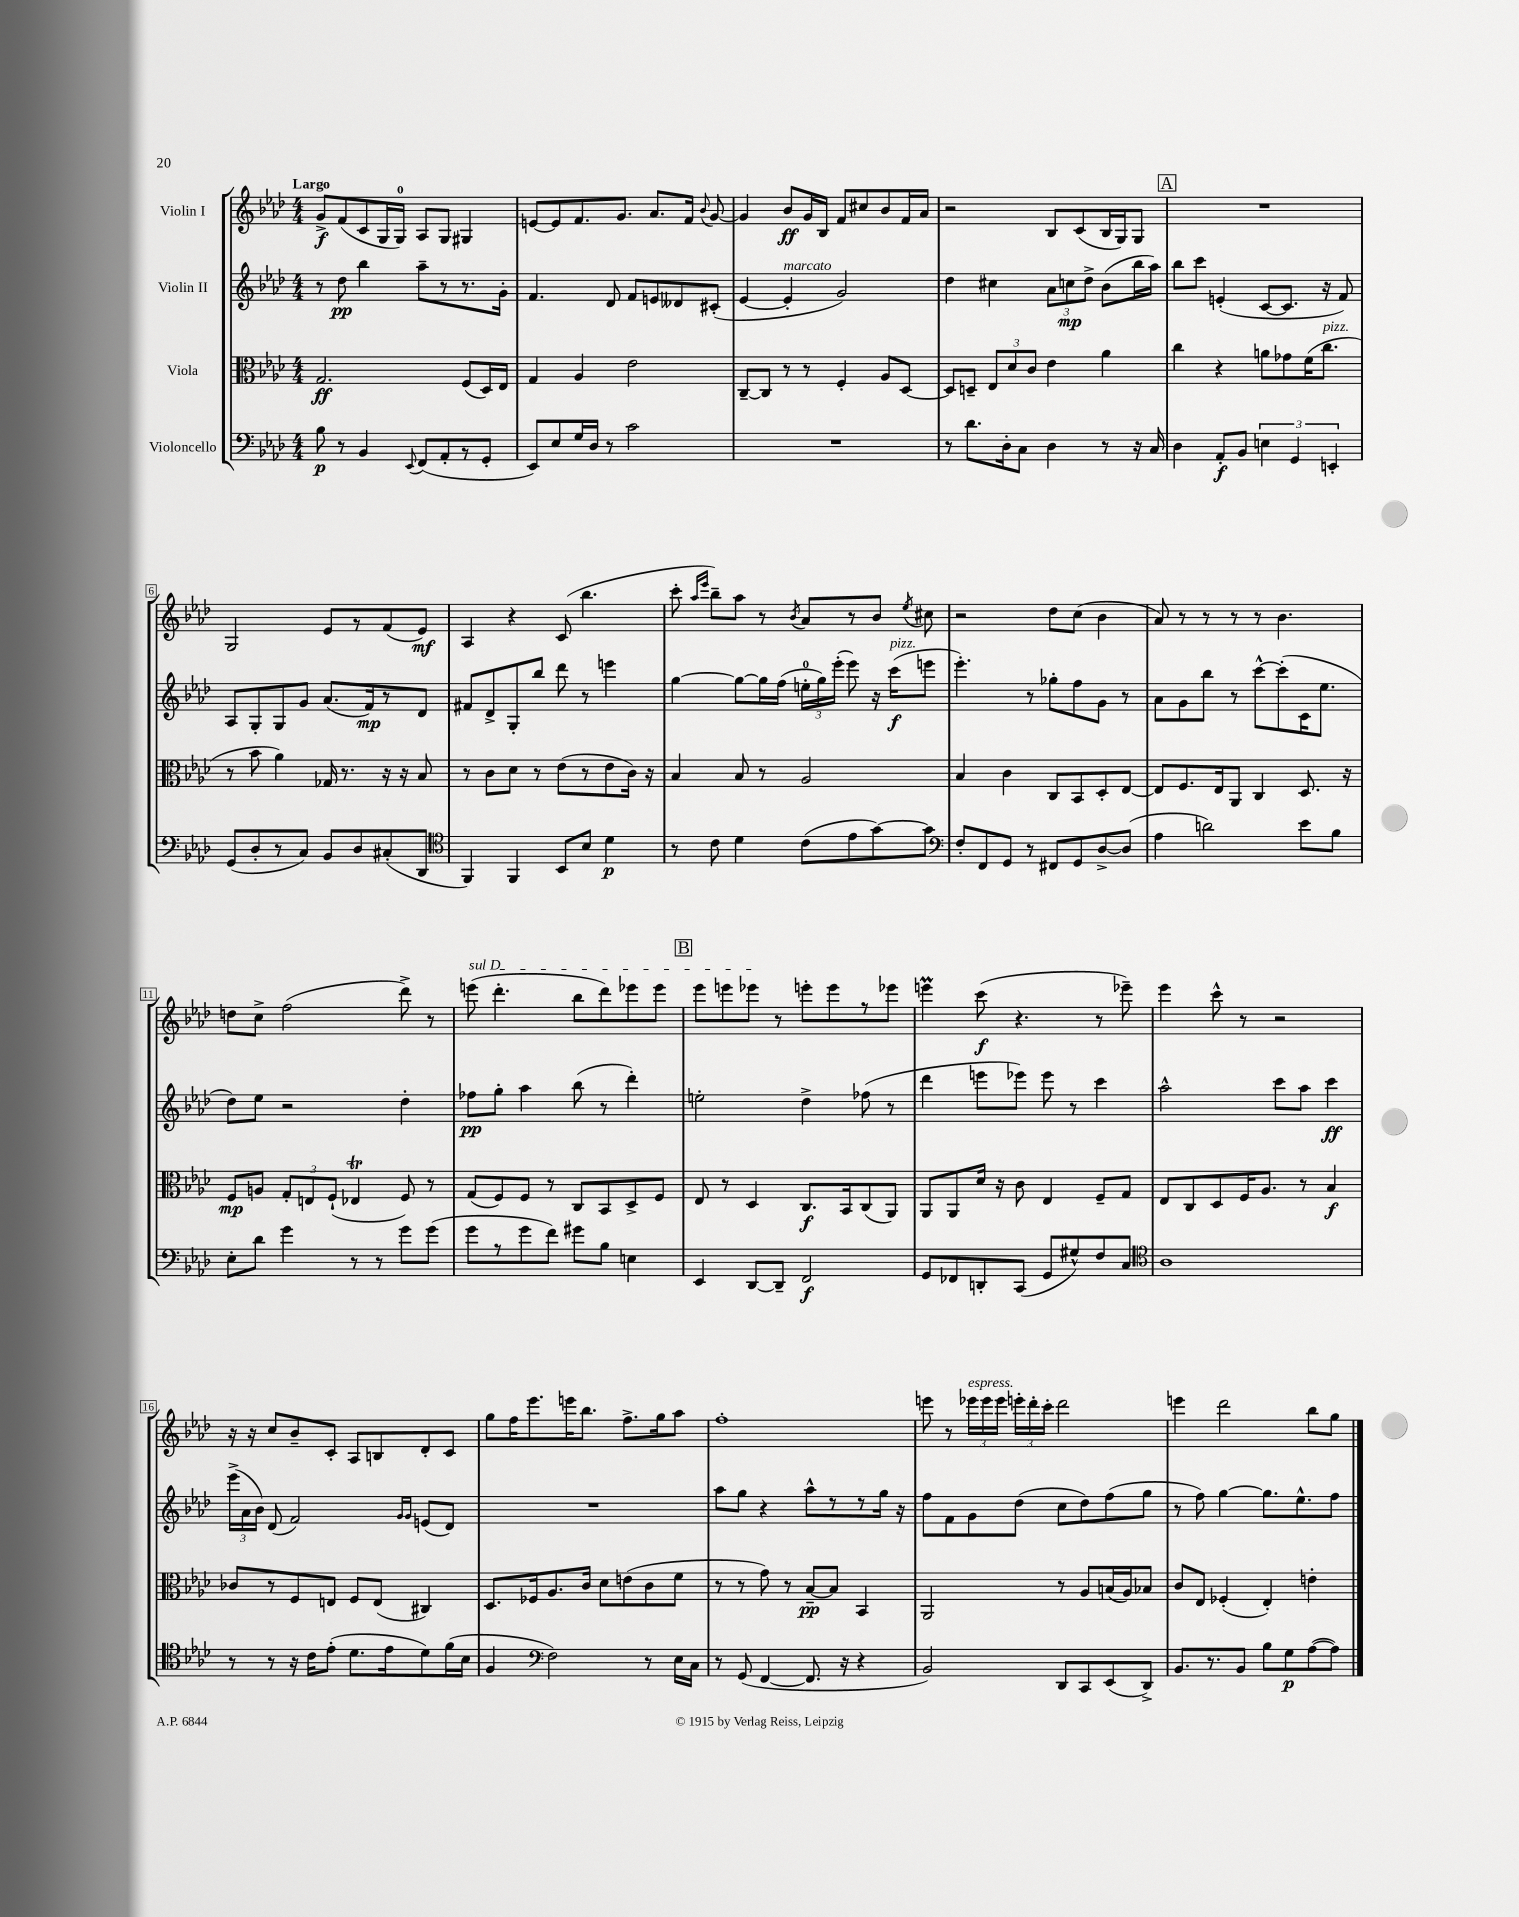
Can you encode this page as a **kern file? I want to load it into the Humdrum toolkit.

**kern	**dynam	**kern	**dynam	**kern	**dynam	**kern	**dynam
*part4	*part4	*part3	*part3	*part2	*part2	*part1	*part1
*staff4	*staff4	*staff3	*staff3	*staff2	*staff2	*staff1	*staff1
*I"Violoncello	*	*I"Viola	*	*I"Violin II	*	*I"Violin I	*
*clefF4	*	*clefC3	*	*clefG2	*	*clefG2	*
*k[b-e-a-d-]	*	*k[b-e-a-d-]	*	*k[b-e-a-d-]	*	*k[b-e-a-d-]	*
*M4/4	*	*M4/4	*	*M4/4	*	*M4/4	*
=1	=1	=1	=1	=1	=1	=1	=1
!	!	!	!	!	!	!LO:TX:a:B:t=Largo	!
8B-\	p	2.G/	ff	8r	.	8g^/L	f
8r	.	.	.	8dd-\	pp	(8f/	.
4BB-/	.	.	.	4bb-\	.	8c/	.
.	.	.	.	.	.	16G/L	.
.	.	.	.	.	.	16G/JJ)	.
8qqEE-/	.	.	.	.	.	.	.
(8FF/L	.	.	.	8aa-~\L	.	8A-/L	.
8AA-'/	.	.	.	8r	.	8G/J	.
8r	.	(8F/L	.	8.r	.	4G#X/	.
8GG'/J	.	16D-/L)	.	.	.	.	.
.	.	16E-/JJ	.	16g'\Jk	.	.	.
=2	=2	=2	=2	=2	=2	=2	=2
8EE-/L)	.	4G/	.	4.f/	.	[8en/L	.
8E-/	.	.	.	.	.	8e/]	.
16G/L	.	4A-/	.	.	.	8.f/	.
16D-/JJ	.	.	.	.	.	.	.
8r	.	.	.	8d-/	.	.	.
.	.	.	.	.	.	8.g/J	.
2c\	.	2e-\	.	8f/L	.	.	.
.	.	.	.	8en/	.	8.a-/L	.
.	.	.	.	8d--X/	.	.	.
.	.	.	.	.	.	16f/Jk	.
.	.	.	.	.	.	8qqb-/	.
.	.	.	.	(8c#X'/J	.	[8g/	.
=3	=3	=3	=3	=3	=3	=3	=3
1r	.	[8C~/L	.	[4e-/	.	4g/]	.
.	.	8C/J]	.	.	.	.	.
!	!	!	!	!LO:TX:a:i:t=marcato	!	!	!
.	.	8r	.	4e-'/]	.	8b-/L	ff
.	.	8r	.	.	.	16g/L	.
.	.	.	.	.	.	16B-/JJ	.
.	.	4F'/	.	2g/)	.	8f/L	.
.	.	.	.	.	.	8cc#X/	.
.	.	8A-/L	.	.	.	8b-/	.
.	.	[8D-/J	.	.	.	16f/L	.
.	.	.	.	.	.	16a-/JJ	.
=4	=4	=4	=4	=4	=4	=4	=4
8r	.	8D-/L]	.	4dd-\	.	2r	.
8.d-\L	.	8Dn~/J	.	.	.	.	.
.	.	12E-/L	.	4cc#X\	.	.	.
16D-'\k	.	.	.	.	.	.	.
.	.	12d-/	.	.	.	.	.
8C\J	.	.	.	.	.	.	.
.	.	12c/J	.	.	.	.	.
4D-\	.	4e-\	.	12a-\L	.	8B-/L	.
.	.	.	.	12ccn\	mp	.	.
.	.	.	.	.	.	(8c/	.
.	.	.	.	12dd-^\J	.	.	.
8r	.	4a-\	.	(8b-\L	.	16B-/L	.
.	.	.	.	.	.	16G/J)	.
16r	.	.	.	16bb-\L	.	8G/J	.
16C/	.	.	.	16aa-\JJ)	.	.	.
!!LO:REH:place=s1:t=A
=5	=5	=5	=5	=5	=5	=5	=5
4D-\	.	4cc\	.	8bb-\L	.	1r	.
.	.	.	.	8ccc\J	.	.	.
8AA-'/L	f	4r	.	(4en'/	.	.	.
8BB-/J	.	.	.	.	.	.	.
6En\	.	8an\L	.	[8c/L	.	.	.
.	.	8g-X\	.	8.c/J]	.	.	.
6GG/	.	.	.	.	.	.	.
.	.	(16f\K	.	.	.	.	.
!	!	!LO:TX:a:i:t=pizz.	!	!	!	!	!
.	.	8.cc\J	.	16r	.	.	.
6EEn'/	.	.	.	.	.	.	.
.	.	.	.	8f/)	.	.	.
!!LO:LB:g=z
=6	=6	=6	=6	=6	=6	=6	=6
(8GG/L	.	8r	.	8A-/L	.	2G/	.
8D-'/	.	8b-\	.	8G'/	.	.	.
8r	.	4a-\)	.	8G/	.	.	.
8C/J)	.	.	.	8g/J	.	.	.
8BB-/L	.	16G-X/	.	(8.a-/L	.	8e-/L	.
.	.	8.r	.	.	.	.	.
8D-/	.	.	.	.	.	8r	.
.	.	.	.	16f/k)	mp	.	.
(8C#X'/	.	16r	.	8r	.	(8f/	.
.	.	16r	.	.	.	.	.
8DD-/J	.	8B-/	.	8d-/J	.	8e-/J)	mf
=7	=7	=7	=7	=7	=7	=7	=7
*clefC4	*	*	*	*	*	*	*
4FF/)	.	8r	.	8f#X/L	.	4A-/	.
.	.	8c\L	.	8d-^/	.	.	.
4FF/	.	8d-\J	.	8G'/	.	4r	.
.	.	8r	.	8bb-/J	.	.	.
8BB-/L	.	(8e-\L	.	8ddd-\	.	(8c/	.
8B-/J	.	8r	.	8r	.	4.bb-\	.
4d-\	p	8e-\	.	4eeen\	.	.	.
.	.	16c\Jk)	.	.	.	.	.
.	.	16r	.	.	.	.	.
=8	=8	=8	=8	=8	=8	=8	=8
8r	.	4B-/	.	[4gg\	.	8ccc'\	.
.	.	.	.	.	.	16qqaa-/LL	.
.	.	.	.	.	.	16qqeee-/JJ	.
8c\	.	.	.	.	.	8bb-~\L)	.
4d-\	.	8B-/	.	8gg\L_	.	8aa-\J	.
.	.	8r	.	16gg\L]	.	8r	.
.	.	.	.	(16ff\JJ	.	.	.
.	.	.	.	.	.	8qb-/	.
(8c\L	.	2A-/	.	24een'\LL	.	8a-/L	.
.	.	.	.	24gg\)	.	.	.
.	.	.	.	(24eee-'\JJ	.	.	.
8e-\	.	.	.	8eee-\)	.	8r	.
[8g\)	.	.	.	16r	.	8b-/J	.
!	!	!	!	!LO:TX:a:i:t=pizz.	!	!	!
.	.	.	.	(16ccc\KL	f	.	.
.	.	.	.	.	.	8qee-/	.
8g\J]	.	.	.	8eeen\J	.	8cc#X\	.
=9	=9	=9	=9	=9	=9	=9	=9
*clefF4	*	*	*	*	*	*	*
8F'/L	.	4B-/	.	4.eee-'\)	.	2r	.
8FF/	.	.	.	.	.	.	.
8GG/J	.	4c\	.	.	.	.	.
8r	.	.	.	8r	.	.	.
8FF#X/L	.	8C/L	.	8gg-X'\L	.	8dd-\L	.
8GG/	.	8BB-/	.	8ff\	.	(8cc\J	.
[8D-^/	.	8D-'/	.	8g\J	.	4b-\	.
(8D-/J]	.	[8E-/J	.	8r	.	.	.
=10	=10	=10	=10	=10	=10	=10	=10
4A-\	.	8E-/L]	.	8a-\L	.	8a-/)	.
.	.	8.F/	.	8g\	.	8r	.
2dn\)	.	.	.	8bb-\J	.	8r	.
.	.	16E-/k	.	.	.	.	.
.	.	8AA-/J	.	8r	.	8r	.
.	.	4C/	.	[8ccc^^\L	.	8r	.
.	.	.	.	(8ccc'\]	.	4.b-\	.
8e-\L	.	8.D-/	.	16c\K	.	.	.
.	.	.	.	8.ee-\J	.	.	.
8B-\J	.	.	.	.	.	.	.
.	.	16r	.	.	.	.	.
!!LO:LB:g=z
=11	=11	=11	=11	=11	=11	=11	=11
8E-'\L	.	8F/L	mp	8dd-\L)	.	8ddn\L	.
8d-\J	.	8An/J	.	8ee-\J	.	8cc^\J	.
4g\	.	12G'/L	.	2r	.	(2ff\	.
.	.	12En/	.	.	.	.	.
.	.	(12F`/J	.	.	.	.	.
8r	.	4E-XT/	.	.	.	.	.
8r	.	.	.	.	.	.	.
8g\L	.	8F/)	.	4dd-'\	.	8ddd-^\)	.
(8g\J	.	8r	.	.	.	8r	.
=12	=12	=12	=12	=12	=12	=12	=12
!	!	!	!	!	!	!LO:TX:a:i:t=sul D	!
8g\L	.	(8G/L	.	8ff-X\L	pp	(8eeen\	.
8r	.	8F/)	.	8gg'\J	.	4.ddd-'\	.
8g\	.	8F/J	.	4aa-\	.	.	.
8f\J)	.	8r	.	.	.	.	.
8g#X\L	.	8C/L	.	(8bb-\	.	8bb-\L	.
8B-\J	.	8BB-/	.	8r	.	8ddd-\)	.
4En\	.	8D-^/	.	4ddd-'\)	.	8eee-X\	.
.	.	8F/J	.	.	.	8eee-\J	.
!!LO:REH:place=s1:t=B
=13	=13	=13	=13	=13	=13	=13	=13
4EE-/	.	8E-/	.	2een'\	.	8eee-\L	.
.	.	8r	.	.	.	8eeen\	.
[8DD-/L	.	4D-/	.	.	.	8eee-X\J	.
8DD-~/J]	.	.	.	.	.	8r	.
2FF/	f	8.C/L	f	4dd-^\	.	8eeen'\L	.
.	.	.	.	.	.	8eee\	.
.	.	16BB-/k	.	.	.	.	.
.	.	(8C/	.	(8ff-X\	.	8r	.
.	.	8AA-/J)	.	8r	.	8eee-X\J	.
=14	=14	=14	=14	=14	=14	=14	=14
8GG/L	.	8AA-/L	.	4ddd-\	.	4eeenm\	.
8FF-X/	.	8AA-/	.	.	.	.	.
8DDn'/	.	16d-/Jk	.	8eeen\L	.	(8ccc\	f
.	.	16r	.	.	.	.	.
(8CC/J	.	8c\	.	8eee-X\J)	.	4.r	.
8GG/L	.	4E-/	.	8eee-\	.	.	.
8G#X^^/)	.	.	.	8r	.	.	.
8F/	.	8F~/L	.	4ccc\	.	8r	.
8C/J	.	8G/J	.	.	.	8eee-X~\)	.
=15	=15	=15	=15	=15	=15	=15	=15
*clefC4	*	*	*	*	*	*	*
1A-	.	8E-/L	.	2aa-^^\	.	4eee-\	.
.	.	8C/	.	.	.	.	.
.	.	8D-/	.	.	.	8ccc^^\	.
.	.	16F/K	.	.	.	8r	.
.	.	8.A-/J	.	.	.	.	.
.	.	.	.	8ccc\L	.	2r	.
.	.	8r	.	8aa-\J	.	.	.
.	.	4B-/	f	4ccc\	ff	.	.
!!LO:LB:g=z
=16	=16	=16	=16	=16	=16	=16	=16
8r	.	8c-X/L	.	(24eee-^\LL	.	16r	.
.	.	.	.	24a-\	.	.	.
.	.	.	.	.	.	16r	.
.	.	.	.	24b-\JJ)	.	.	.
8r	.	8r	.	(8d-/	.	8cc/L	.
16r	.	8F/	.	2f/)	.	8b-~/	.
16c\KL	.	.	.	.	.	.	.
(8e-'\J	.	8En/J	.	.	.	8c'/J	.
8.d-\L	.	8F/L	.	.	.	8A-/L	.
.	.	(8E/J	.	.	.	8Bn/	.
16e-\k	.	.	.	.	.	.	.
.	.	.	.	16qqg/LL	.	.	.
.	.	.	.	16qqg/JJ	.	.	.
8d-\)	.	4C#X/)	.	(8en/L	.	8d-'/	.
(16f\L	.	.	.	8d-/J)	.	8c/J	.
16B-\JJ	.	.	.	.	.	.	.
=17	=17	=17	=17	=17	=17	=17	=17
4F/	.	8.D-/L	.	1r	.	8gg\L	.
.	.	.	.	.	.	16ff\K	.
.	.	16F-X/k	.	.	.	8.eee-\	.
*clefF4	*	*	*	*	*	*	*
2F\)	.	8.A-/	.	.	.	.	.
.	.	.	.	.	.	16eeen\K	.
.	.	16c/Jk	.	.	.	8.bb-\J	.
.	.	8d-\L	.	.	.	.	.
.	.	(8en\	.	.	.	8.ff^\L	.
8r	.	8c\	.	.	.	.	.
.	.	.	.	.	.	16gg\k	.
16E-\LL	.	8f\J	.	.	.	8aa-\J	.
16C\JJ	.	.	.	.	.	.	.
=18	=18	=18	=18	=18	=18	=18	=18
8r	.	8r	.	8aa-\L	.	1ff'	.
(8GG/	.	8r	.	8gg\J	.	.	.
[4FF/	.	8g\)	.	4r	.	.	.
.	.	8r	.	.	.	.	.
8.FF/]	.	[8B-~/L	pp	8aa-^^\L	.	.	.
.	.	8B-/J]	.	8r	.	.	.
16r	.	.	.	.	.	.	.
4r	.	4BB-/	.	8r	.	.	.
.	.	.	.	16gg\Jk	.	.	.
.	.	.	.	16r	.	.	.
=19	=19	=19	=19	=19	=19	=19	=19
2BB-/)	.	2AA-/	.	8ff\L	.	8eeen\	.
.	.	.	.	8f\	.	8r	.
!	!	!	!	!	!	!LO:TX:a:i:t=espress.	!
.	.	.	.	8g\	.	24eee-X\LL	.
.	.	.	.	.	.	24eee-\	.
.	.	.	.	.	.	24eee-\JJ	.
.	.	.	.	(8dd-\J	.	24eeen'\LL	.
.	.	.	.	.	.	24ddd-'\	.
.	.	.	.	.	.	24ccc'\JJ	.
8DD-/L	.	8r	.	8cc\L	.	2ddd-\	.
8CC/	.	8A-/L	.	8dd-\)	.	.	.
(8EE-/	.	(16Bn/L	.	(8ff\	.	.	.
.	.	16A-/J)	.	.	.	.	.
8DD-^/J)	.	8B-X/J	.	8gg\J	.	.	.
=20	=20	=20	=20	=20	=20	=20	=20
8.BB-/L	.	8c/L	.	8r	.	4eeen\	.
.	.	8E-/J	.	8ff\)	.	.	.
8.r	.	.	.	.	.	.	.
.	.	(4F-X'/	.	[4gg\	.	2ddd-\	.
8BB-/J	.	.	.	.	.	.	.
8B-\L	.	4E-'/)	.	8.gg\L]	.	.	.
8G\	p	.	.	.	.	.	.
.	.	.	.	8.ee-^^\	.	.	.
([8A-\	.	4en'\	.	.	.	8bb-\L	.
8A-\J])	.	.	.	8ff\J	.	8gg\J	.
==	==	==	==	==	==	==	==
*-	*-	*-	*-	*-	*-	*-	*-
